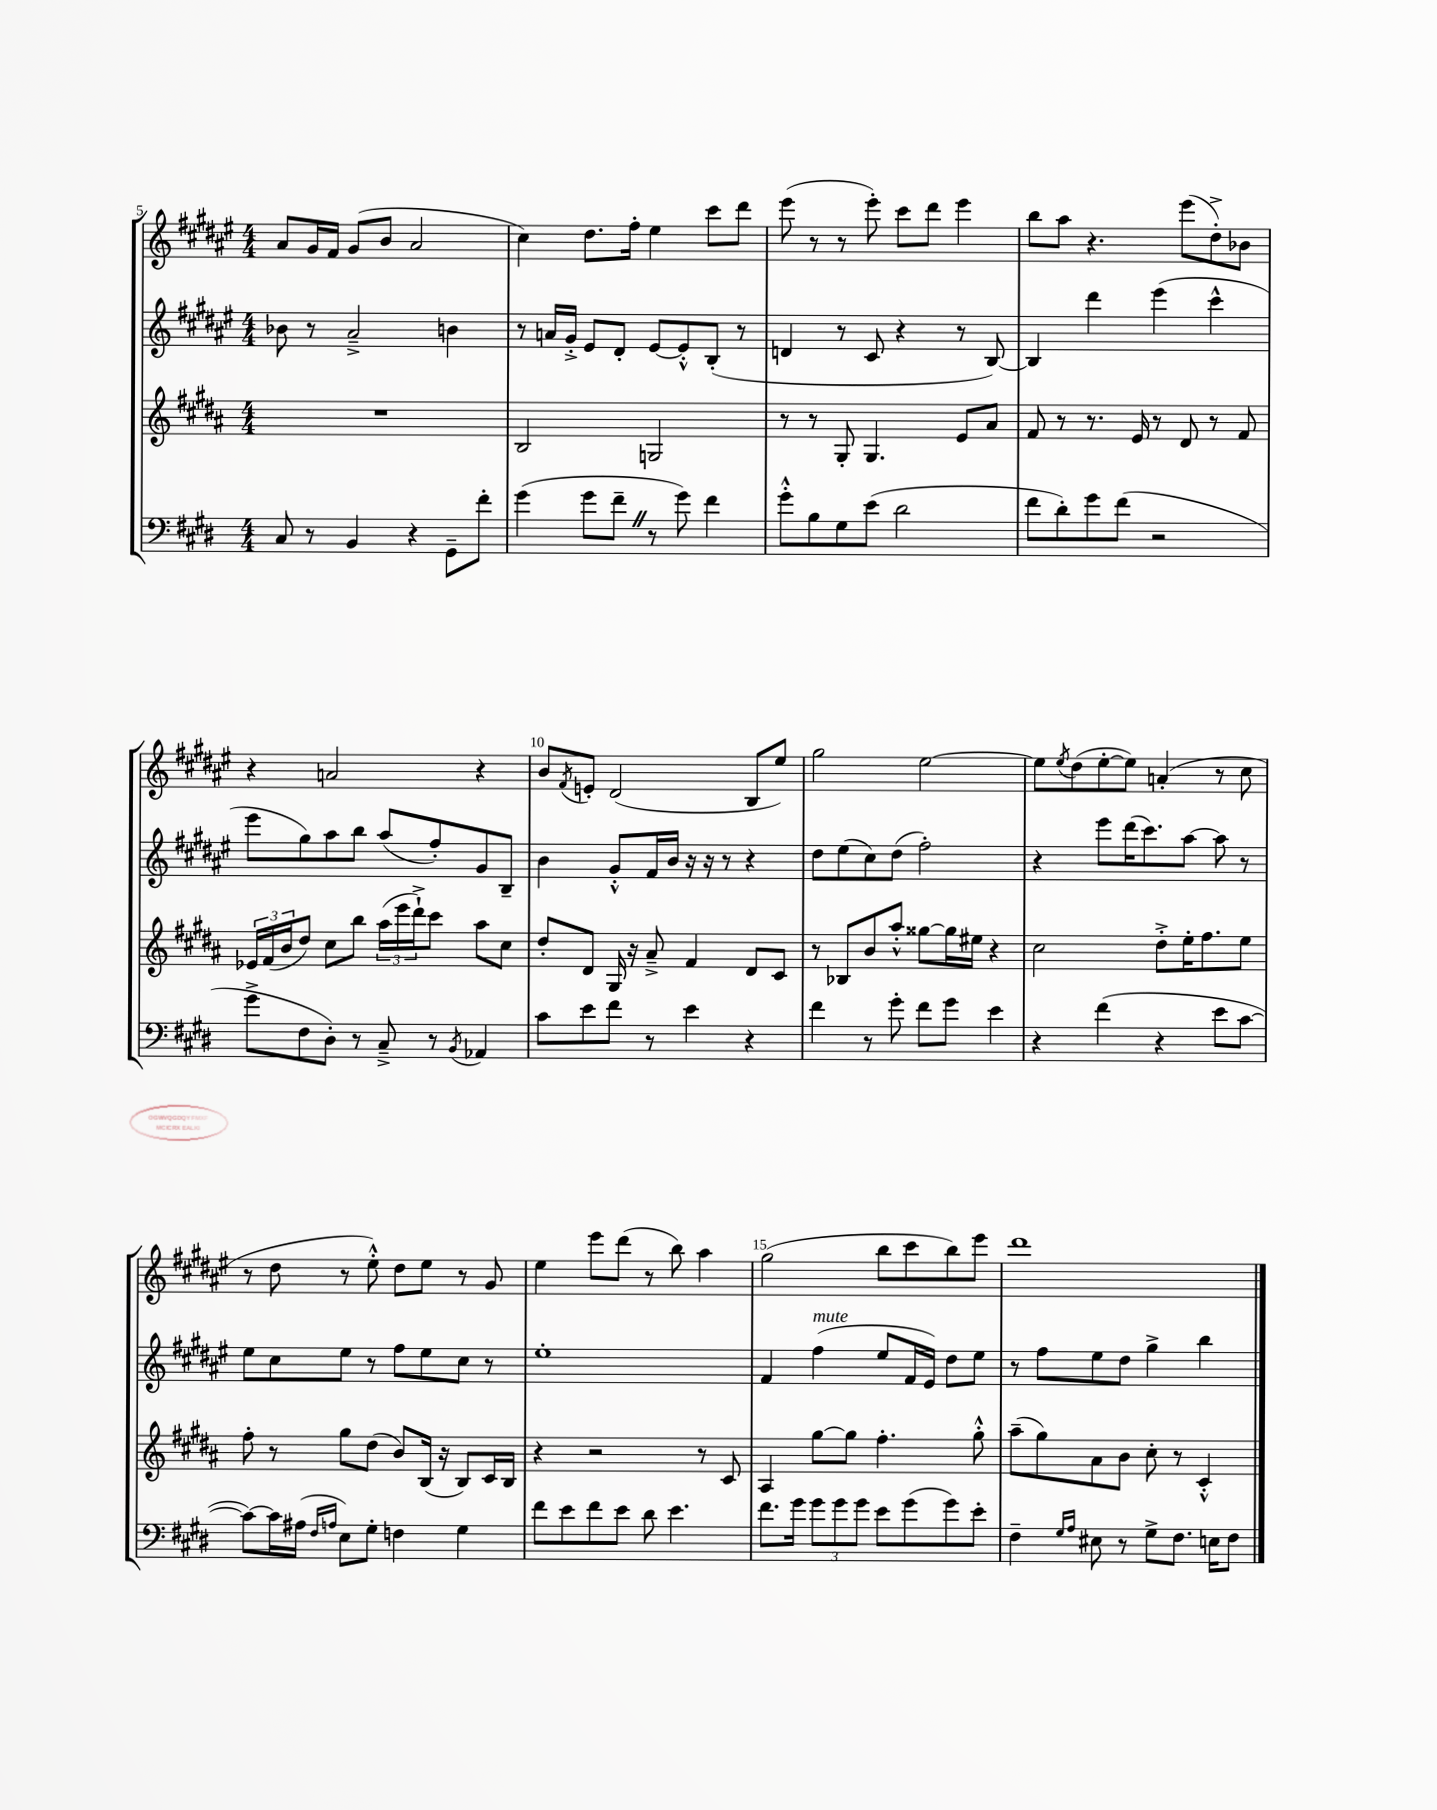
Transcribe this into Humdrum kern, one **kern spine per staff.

**kern	**kern	**kern	**kern
*staff4	*staff3	*staff2	*staff1
*clefF4	*clefG2	*clefG2	*clefG2
*k[f#c#g#d#]	*k[f#c#g#d#a#]	*k[f#c#g#d#a#e#]	*k[f#c#g#d#a#e#]
*M4/4	*M4/4	*M4/4	*M4/4
8C#	1r	8b-	8a#
8r	.	8r	16g#
.	.	.	16f#
4BB	.	2a#~^	(8g#
.	.	.	8b
4r	.	.	2a#
8GG#~	.	4b	.
8f#'	.	.	.
=	=	=	=
(4g#	2B	8r	4cc#)
.	.	16a	.
.	.	16g#'^	.
8g#	.	8e#	8.dd#
8f#~	.	8d#'	.
.	.	.	16ff#'
8r	2G	[8e#	4ee#
8g#)	.	8e#'^^]	.
4f#	.	(8B'	8ccc#
.	.	8r	8ddd#
=	=	=	=
8g#'^^	8r	4d	(8eee#
8B	8r	.	8r
8G#	8G#'	8r	8r
(8e	4.G#	8c#	8eee#')
2d#	.	4r	8ccc#
.	.	.	8ddd#
.	8e	8r	4eee#
.	8a#	[8B)	.
=	=	=	=
8f#	8f#	4B]	8bb
8d#')	8r	.	8aa#
8g#	8.r	4ddd#	4.r
(8f#	.	.	.
.	16e	.	.
2r	8r	(4eee#	.
.	8d#	.	(8eee#
.	8r	4ccc#^^	8dd#'^)
.	8f#	.	8b-
=	=	=	=
8g#^	24e-	8eee#	4r
.	(24f#	.	.
.	24b	.	.
8F#	8dd#)	8gg#)	.
8D#')	8cc#	8aa#	2a
8r	8bb	8bb	.
8C#~^	(24aa#	(8aa#	.
.	24eee	.	.
.	24ddd#`^)	.	.
8r	8ccc#	8ff#')	.
8qBB	.	.	.
4AA-	8aa#	8g#	4r
.	8cc#	8B~	.
=	=	=	=
8c#	8dd#'	4b	8b
.	.	.	8qf#
8e	8d#	.	8e'
8f#	16G#	8g#'^^	(2d#
.	16r	.	.
8r	8a#~^	16f#	.
.	.	16b	.
4e	4f#	16r	.
.	.	16r	.
.	.	8r	.
4r	8d#	4r	8B
.	8c#	.	8ee#)
=	=	=	=
4f#	8r	8dd#	2gg#
.	8B-	(8ee#	.
8r	8b	8cc#)	.
8g#'	8aa#'^^	(8dd#	.
8f#	[8gg##	2ff#')	[2ee#
8g#	16gg##]	.	.
.	16ee#	.	.
4e	4r	.	.
=	=	=	=
4r	2cc#	4r	8ee#]
.	.	.	8qee#
.	.	.	(8dd#
(4f#	.	8eee#	[8ee#'
.	.	(16ddd#	8ee#])
.	.	8.ccc#)	.
4r	8dd#'^	.	(4a'
.	16ee'	[8aa#	.
.	8.ff#	.	.
8e	.	8aa#]	8r
[8c#	8ee	8r	8cc#
=	=	=	=
8c#_)	8ff#'	8ee#	8r
16c#]	8r	8cc#	8dd#
(16A#	.	.	.
16qqF#	.	.	.
16qqA	.	.	.
8E)	8gg#	8ee#	8r
8G#'	(8dd#	8r	8ee#'^^)
4F	8b)	8ff#	8dd#
.	(16B	8ee#	8ee#
.	16r	.	.
4G#	8B)	8cc#	8r
.	16c#	8r	8g#
.	16B	.	.
=	=	=	=
8f#	4r	1ee#'	4ee#
8e	.	.	.
8f#	2r	.	8eee#
8e	.	.	(8ddd#
8d#	.	.	8r
4.e	.	.	8bb)
.	8r	.	4aa#
.	8c#	.	.
=	=	=	=
8.f#	4A#	4f#	(2gg#
16g#	.	.	.
12g#	[8gg#	(4ff#	.
12g#	.	.	.
.	8gg#]	.	.
12g#	.	.	.
8e	4.ff#'	8ee#	8bb
(8g#	.	16f#	8ccc#
.	.	16e#)	.
8g#)	.	8dd#	8bb)
8e'	8gg#'^^	8ee#	8eee#
=	=	=	=
4F#~	(8aa#~	8r	1ddd#
.	8gg#)	8ff#	.
16qqG#	.	.	.
16qqA	.	.	.
8E#	8a#	8ee#	.
8r	8b	8dd#	.
8G#^	8cc#'	4gg#^	.
8.F#	8r	.	.
.	4c#'^^	4bb	.
16E	.	.	.
8F#	.	.	.
==	==	==	==
*-	*-	*-	*-
